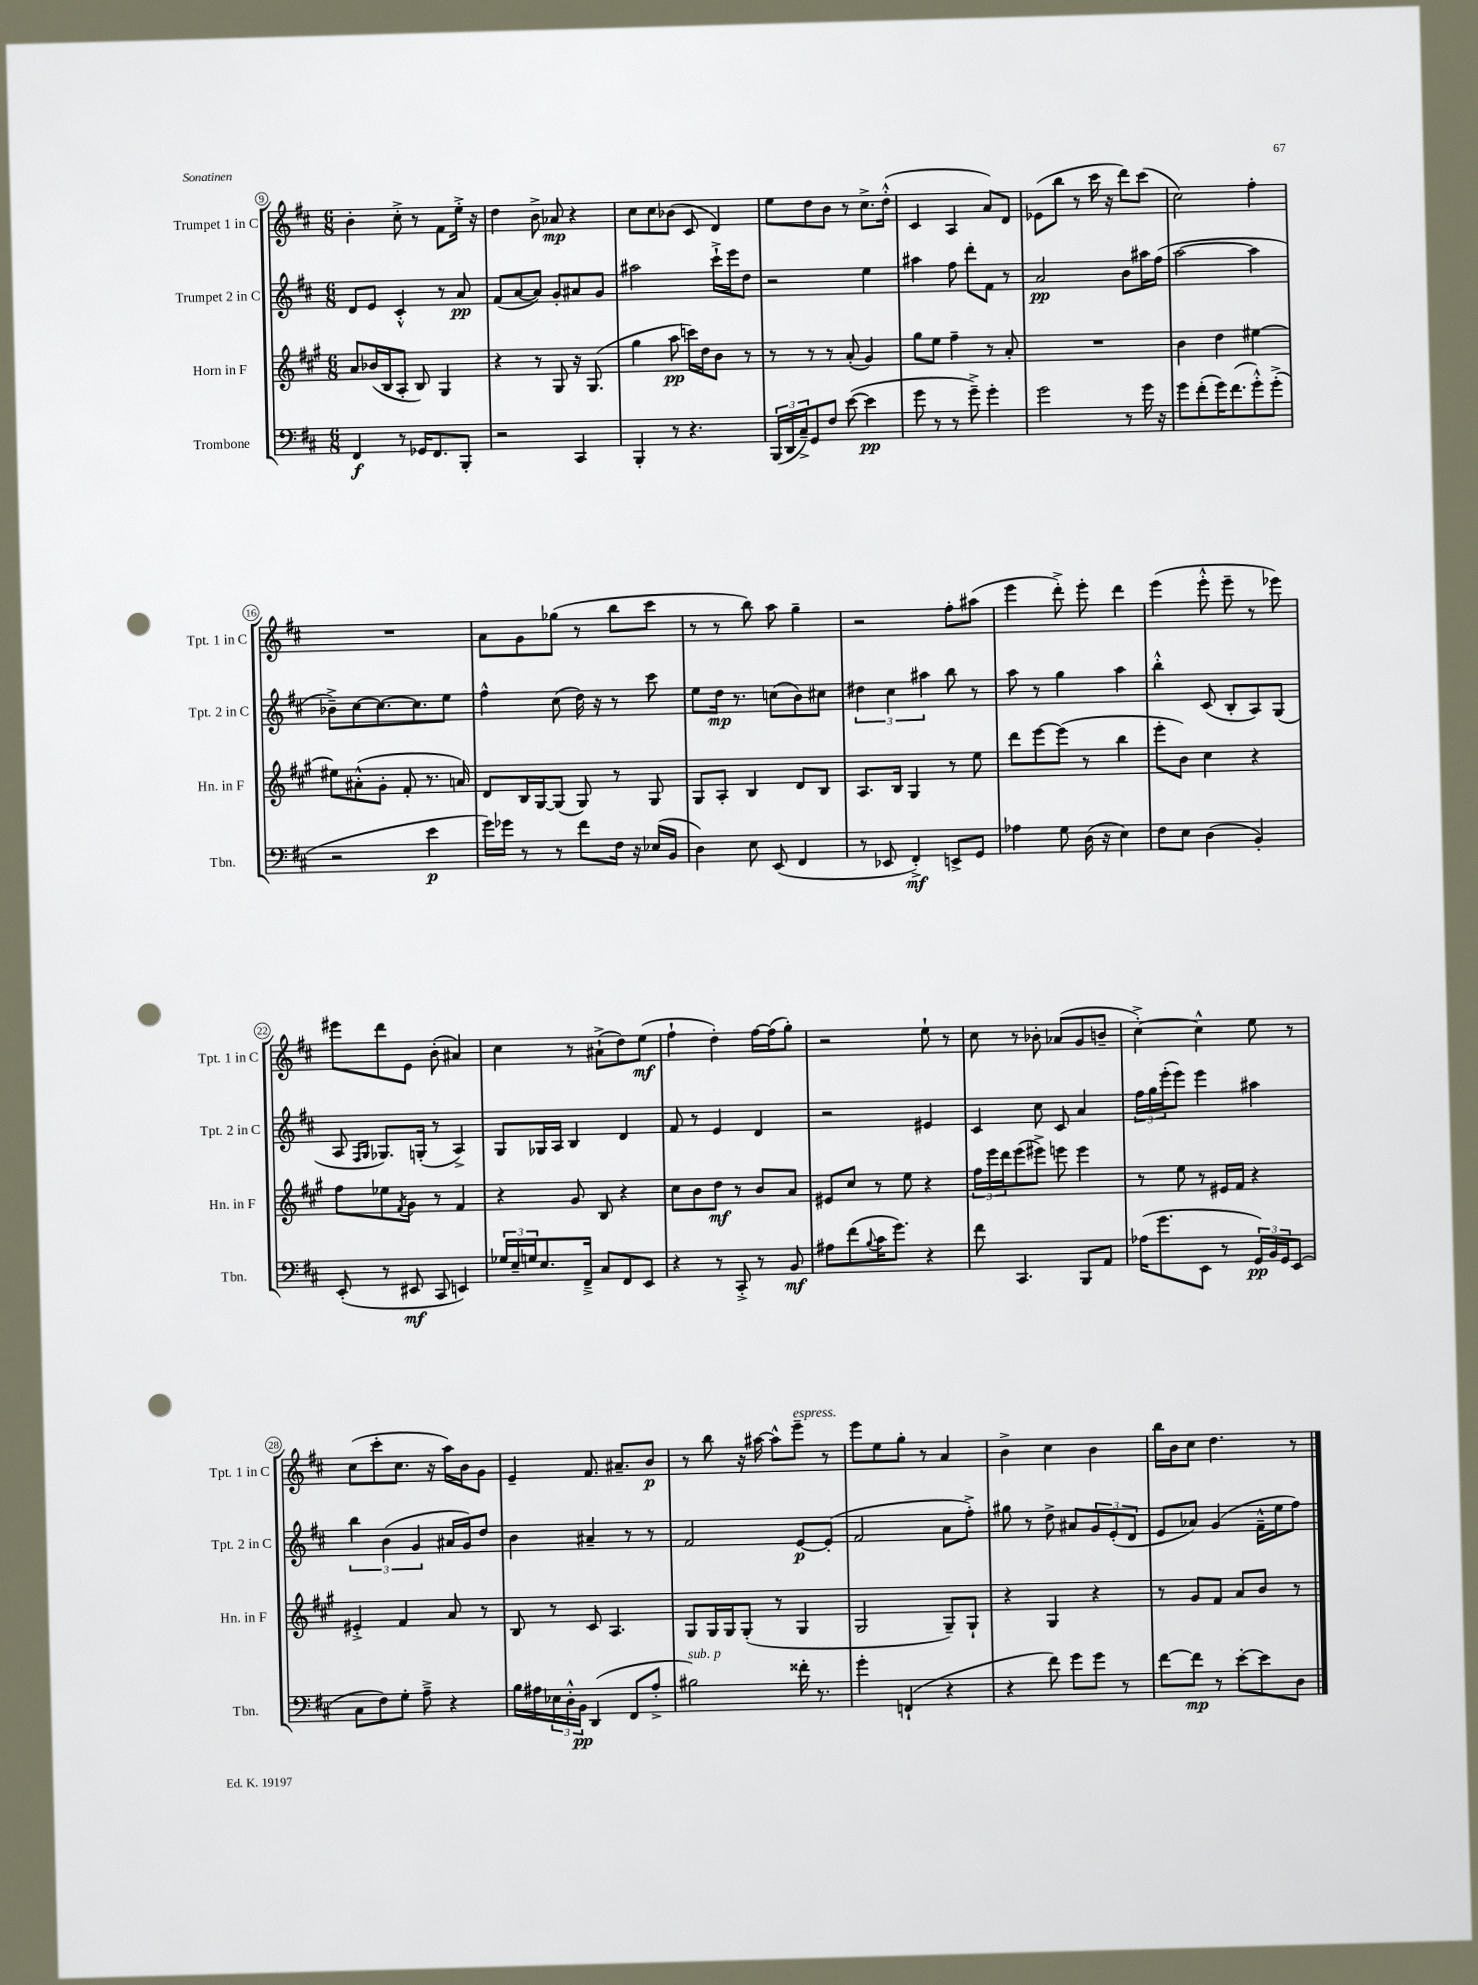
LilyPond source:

<<
\new StaffGroup <<
\new Staff = "s0" \with { instrumentName = "Trumpet 1 in C" shortInstrumentName = "Tpt. 1 in C" } {
    \clef treble \key d \major \numericTimeSignature \time 6/8
    b'4-. cis''8-.-> r8 fis'8 e''16-.-> r16 |
    d''4 b'8-> aes'8\mp r4 |
    cis''8 cis''8 bes'8( cis'8 d'4) |
    e''8 d''8 b'8 r8 cis''8.-> d''16-.-^( |
    cis'4 a4 a'8) d'8 |
    ees'8( b''8 r8 cis'''16 r16 d'''8) cis'''8( |
    cis''2) fis''4-. |
    R2. |
    a'8 g'8 ges''8( r8 b''8 cis'''8 |
    r8 r8 b''8) a''8 g''4-- |
    r2 fis''8-. ais''8( |
    e'''4 d'''8-.->) e'''8-. d'''4 |
    e'''4( e'''8-.-^ e'''8-- r8 ees'''8) |
    eis'''8 d'''8 e'8 b'8-.( ais'4) |
    cis''4 r8 ais'8-!->( d''8) e''8\mf( |
    fis''4-! d''4-.) fis''16~ fis''16( g''8-.) |
    r2 e''8-! r8 |
    cis''8 r8 bes'8-. aes'8( g'8 b'8-- |
    cis''4~-.->) cis''4-^ e''8 r8 |
    cis''8( cis'''8-. cis''8. r16 a''16) b'16 g'8 |
    e'4-- fis'8. ais'8.-- b'8\p |
    r8 b''8 r16 ais''16~ ais''8-^ e'''8--^\markup { \italic "espress." } r8 |
    e'''8 e''8 g''8-. r8 a'4 |
    b'4-> cis''4 b'4 |
    b''16 b'16 cis''8 d''4. r8 \bar "|." |
}
\new Staff = "s1" \with { instrumentName = "Trumpet 2 in C" shortInstrumentName = "Tpt. 2 in C" } {
    \clef treble \key d \major \numericTimeSignature \time 6/8
    d'8 e'8 cis'4-.-^ r8 a'8\pp |
    fis'8( a'8~ a'8) g'8-. ais'8 g'8 |
    ais''2 cis'''16-!-> e'''16 d''8 |
    r2 e''4 |
    ais''4 fis''8 d'''8-. fis'8 r8 |
    a'2\pp b'8 ais''16 fis''16( |
    a''2~ a''4 |
    bes'8--->) cis''8~ cis''8.~ cis''8. e''8 |
    fis''4-^ cis''8( d''16) r16 r8 cis'''8 |
    e''8 d''16\mp r8. c''8( b'8) cis''8 |
    \tuplet 3/2 { dis''4 cis''4 ais''4 } b''8 r8 |
    a''8 r8 g''4 a''4 |
    b''4-.-^ cis'8( b8-. a8) g8( |
    a8 \grace { fis16 g16 } ges8.) g16-.( r8 a4->) |
    g8 ges16 a16 b4 d'4 |
    fis'8 r8 e'4 d'4 |
    r2 eis'4 |
    cis'4 cis''8 cis'8 a'4 |
    \tuplet 3/2 { fis''16 g''16 e'''16-.( } e'''8) e'''4 ais''4 |
    \tuplet 3/2 { b''4 b'4( g'4 } ais'16 g'16) d''8 |
    b'4 ais'4-- r8 r8 |
    fis'2 e'8~\p e'8-.( |
    fis'2 a'8 fis''8-.->) |
    gis''8 r8 d''8-> ais'8 \tuplet 3/2 { g'8 e'8-.( d'8 } |
    e'8 aes'8) g'4( fis'16---^ e''16 fis''8) \bar "|." |
}
\new Staff = "s2" \with { instrumentName = "Horn in F" shortInstrumentName = "Hn. in F" } {
    \clef treble \key a \major \numericTimeSignature \time 6/8
    a'8 bes'16( b16 a8-. b8) gis4 |
    r4 r8 gis8 r16 gis8.( |
    gis''4 a''8\pp c'''16) d''16 b'8 r8 |
    r8 r8 r8 a'8-.( gis'4) |
    gis''8 e''8 fis''4-- r8 a'8-. |
    R2. |
    b'4 d''4 eis''4~ |
    eis''8 ais'8-.-^( gis'8-. fis'8-. r8. a'16) |
    d'8 b16 gis16~ gis8( gis8) r8 gis8 |
    gis8 a8-. b4 d'8 b8 |
    a8. b16 gis4 r8 e''8 |
    d'''8 e'''8~ e'''8( r8 b''4 |
    e'''8-. b'8) cis''4 r4 |
    fis''8 ees''8 \acciaccatura { fis'8 } gis'8 r8 fis'4 |
    r4 gis'8 b8 r4 |
    cis''8 b'8 d''8\mf r8 b'8 a'8 |
    eis'8 cis''8 r8 e''8 r4 |
    \tuplet 3/2 { fis''16 e'''16 d'''16 } e'''8( eis'''8->) e'''8 e'''4 |
    r8 e''8 r8 eis'16 fis'16 r4 |
    eis'4-.-> fis'4 a'8 r8 |
    b8 r8 cis'8 a4. |
    gis8 gis16 gis16 gis8-.( r8 gis4 |
    gis2 gis8--) gis8-! |
    r4 gis4 r4 |
    r8 gis'8 fis'8 a'8 b'8 r8 \bar "|." |
}
\new Staff = "s3" \with { instrumentName = "Trombone" shortInstrumentName = "Tbn." } {
    \clef bass \key d \major \numericTimeSignature \time 6/8
    fis,4\f r8 ges,16 fis,8. b,,8-. |
    r2 cis,4 |
    b,,4-. r8 r4. |
    \tuplet 3/2 { b,,16( d,16 cis16--->) } g,8 fis8 e'8~( e'4\pp |
    g'8 r8 r8 g'8--->) g'4-. |
    g'2 r8 g'16 r16 |
    g'8 fis'8-.( g'16) fis'8.( g'8-.-^) g'8-.->( |
    r2 e'4\p |
    g'16) ges'16 r8 r8 fis'8 fis16 r16 ees16( b,16 |
    d4) e8 e,8( fis,4 |
    r8 ees,8 fis,4-.->\mf) e,8-> g,8 |
    aes4 g8 d16( r16 e4) |
    fis8 e8 d4( b,4-.) |
    e,8-.( r8 eis,8\mf cis,8 e,4) |
    \tuplet 3/2 { ges16 e16-- g16 } e8. fis,16---> cis8 fis,8 e,8 |
    r4 r8 cis,8-.-> r8 b,8\mf |
    ais8 fis'8( \appoggiatura { b8 } cis'16 g'8.) r4 |
    fis'8 cis,4. b,,8 a,8 |
    aes16( g'8. e,8 r8 \tuplet 3/2 { g,16\pp) b,16 g,16 } e,8( |
    cis8 fis8) g8-. a8---> r4 |
    b16 ais16 \tuplet 3/2 { ees16 d16-.-^ b,16\pp } d,4( fis,8 ais8-.-> |
    bis2^\markup { \italic "sub. p" }) fisis'16-. r8. |
    g'4-. f,4-!( r4 |
    r4 fis'8) g'8 g'8 r8 |
    fis'8~ fis'8\mp r8 e'8~-. e'8 d8 \bar "|." |
}
>>
>>
\layout { \context { \Score currentBarNumber = #9 \override BarNumber.stencil = #(make-stencil-circler 0.1 0.3 ly:text-interface::print) } }
